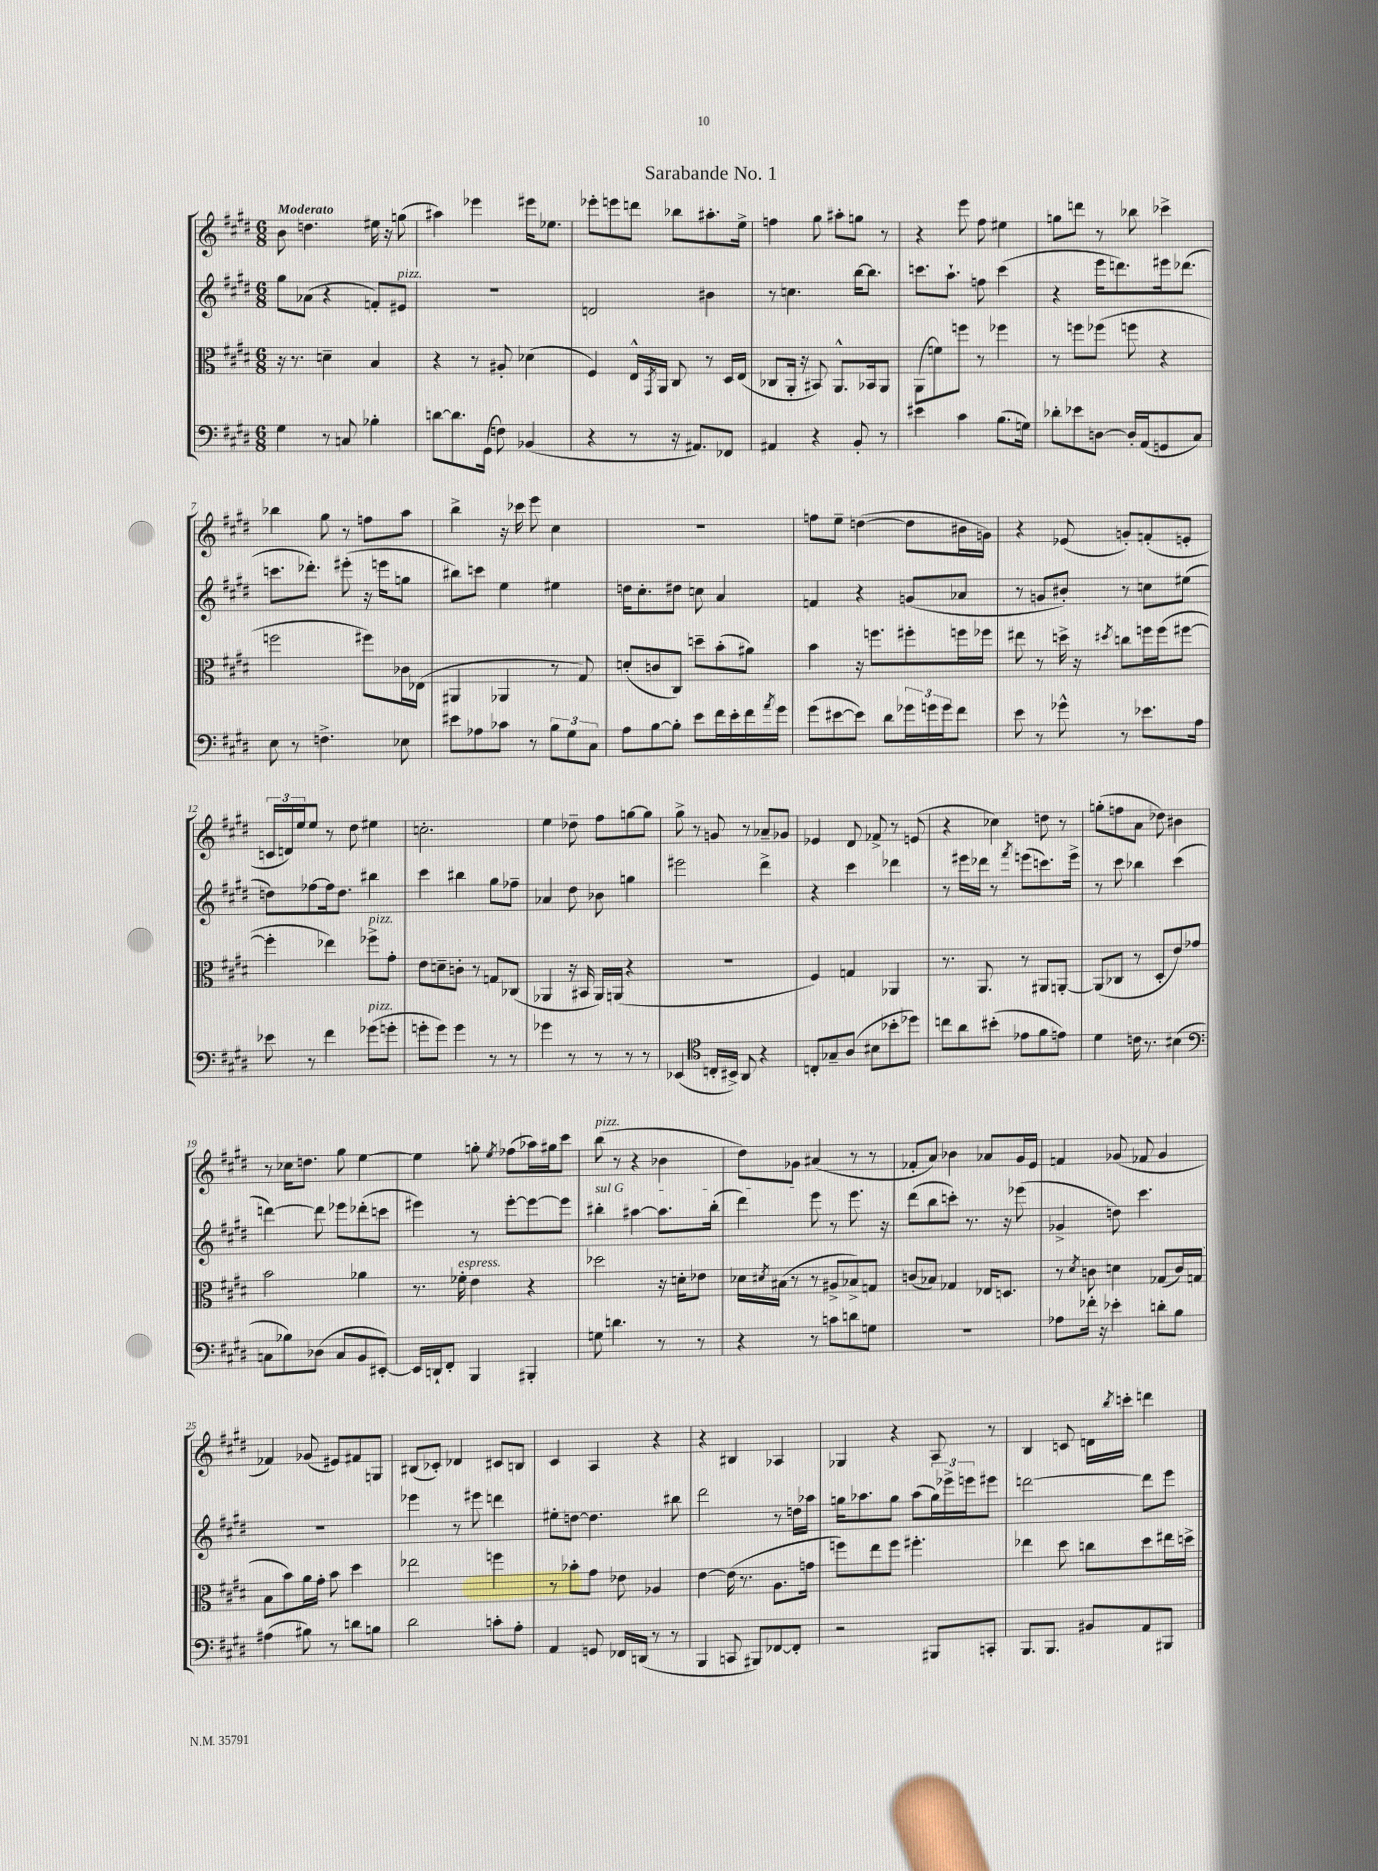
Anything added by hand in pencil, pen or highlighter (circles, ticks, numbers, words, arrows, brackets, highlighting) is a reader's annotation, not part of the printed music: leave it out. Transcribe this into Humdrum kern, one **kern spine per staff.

**kern	**kern	**kern	**kern
*staff4	*staff3	*staff2	*staff1
*clefF4	*clefC3	*clefG2	*clefG2
*k[f#c#g#d#]	*k[f#c#g#d#]	*k[f#c#g#d#]	*k[f#c#g#d#]
*M6/8	*M6/8	*M6/8	*M6/8
4G#	16r	8gg#	8b
.	8.r	.	.
.	.	(8a-	4.dd
8r	4d~	4r	.
8C	.	.	.
4B-'	4B	8f')	16ee#
.	.	.	16r
.	.	8e#	(8gg
=	=	=	=
[8d	4r	2.r	4aa#)
8.d]	.	.	.
.	8r	.	4eee-
(16GG#	.	.	.
8F)	8A#'	.	.
(4BB-	(4d-	.	16eee#
.	.	.	8.ee-
=	=	=	=
4r	4F#)	2d	8eee-'
.	.	.	8eee
8r	16E^^	.	8ddd
.	8qGG#	.	.
.	16AA	.	.
16r	8C#	.	8bb-
8.AA#)	.	.	.
.	8r	4b#	8.aa#'
8FF-	16D#	.	.
.	(16E	.	16ee^
=	=	=	=
4AA#	8C-	8r	4ff
.	16AA'	4.cc	.
.	16r	.	.
4r	8BB#)	.	8gg#
.	8.AA^^	.	8aa#'
8BB'	.	[16bb	8gg
.	16BB-	8.bb]	.
8r	8AA	.	8r
=	=	=	=
4e#	(8AA	8.ccc	4r
.	8f)	.	.
.	.	8.aa`	.
4c#	8ff	.	8eee
.	8r	8ff	8ff#
(8.B	4ff-	(4ccc	4ee#
16G)	.	.	.
=	=	=	=
8d-'	8r	4r	8gg
8e-	8ff	.	8ddd
[8D	(8ff-	16eee	8r
.	.	8.ddd)	.
16D']	8ff	.	8bb-
(16AA	.	.	.
8GG	4r	16eee#	4ccc-^
.	.	(8.ddd-	.
8C#)	.	.	.
=	=	=	=
8E	2ff	8.ccc	4bb-
8r	.	.	.
.	.	8.ddd-')	.
4.F^	.	.	8gg#
.	.	(8eee#'	8r
.	8ff#)	16r	8ff
.	.	16eee	.
8E-	16c-	8gg	8aa
.	(16E-	.	.
=	=	=	=
8e#	4AA#	8bb#)	4bb^
8A-	.	8ccc	.
8c-	4AA-	4ee	16r
.	.	.	16ccc-
8r	.	.	8eee
12B	8r	4ee#	4cc#
12G#	.	.	.
.	8G#)	.	.
12C#	.	.	.
=	=	=	=
8A	(8d'	16dd	2.r
.	.	8.cc#'	.
[8B	8c	.	.
8B']	8C#)	8dd#	.
8e	8dd~	8cc	.
16f#	(8b'	4a	.
16e'	.	.	.
16f#	8a#)	.	.
8qa	.	.	.
16g#	.	.	.
=	=	=	=
(8g#	4b	4f	8ff
[8e#	.	.	8ee~
8e#])	16r	4r	([4dd
.	8.ff	.	.
8d#	.	.	.
24g-	8ff#'	(8g	8dd]
24g	.	.	.
24g	.	.	.
8f#	16ff	8a-	16b#
.	16ff-	.	16g)
=	=	=	=
8e	8ee#	8r	4r
8r	8r	8g	.
8g-^^	16dd^	8b#')	(8e-
.	16r	.	.
.	8qdd#	.	.
8r	8cc	8r	8g')
8.e-	16ff	8cc	(8f'
.	(16ff	.	.
.	[8ff#	(8ee#	8e'
16A	.	.	.
=	=	=	=
8e-	4ff#']	8dd)	24c
.	.	.	24d)
.	.	.	24ee
8r	.	[8ff-	8ee
4f#	4ee-)	16ff-]	8r
.	.	8.dd	.
.	.	.	8dd#
(8g-	8ff-^	4bb#	4ee#
8g'	8g#'	.	.
=	=	=	=
8g'	8e	4ccc#	2.cc'
8g)	8d~	.	.
4g	8c'	4bb#	.
.	8r	.	.
8r	8G	8gg#	.
8r	(8C-	8ff-~	.
=	=	=	=
4g-	4AA-	4a-	4ee
8r	16r	8dd#	8dd-~
.	16BB#	.	.
8r	16AA-)	8b-	8ff#
.	(16AA	.	.
8r	4r	4gg	[8gg
8r	.	.	8gg]
=	=	=	=
(4EE-	2.r	2eee#	8gg#^
.	.	.	8r
*clefC4	*	*	*
16C'	.	.	8g
16BB#^)	.	.	.
8AA	.	.	8r
4r	.	4ddd#^	8a-~
.	.	.	8g-
=	=	=	=
8C'	4F#)	4r	4e-
8G-~	.	.	.
(8A	4G	4ccc#	8d#
8B#	.	.	8f-^
8b-'	4AA-	4ddd-	8r
8dd-)	.	.	(8e
=	=	=	=
8cc	8.r	8r	4r
8a	.	16eee#	.
.	8.AA	16ddd-	.
(8b#'	.	8r	4cc-)
.	.	8qfff#	.
8e-	8r	(8eee	.
8f#	8AA#	8.ccc)	8dd
8e)	[8AA'	.	8r
.	.	16eee^	.
=	=	=	=
4d#	(8AA]	8r	(8gg'
.	8C-	8ccc#	8ff
16c	8r	4bb-	8a
8.r	.	.	.
.	8D#'	.	8dd-)
(4B#	8e)	(4ccc#	4b#
.	8g-	.	.
=	=	=	=
*clefF4	*	*	*
8C	2b	[4ddd)	8r
8B-)	.	.	16cc-
.	.	.	8.dd
(8D-	.	8ddd]	.
8C	.	8eee-	8gg#
8BB	4a-	(8ddd-'	[4ee
[8EE#')	.	8ccc	.
=	=	=	=
16EE#]	8.r	4eee#)	4ee]
16DD`	.	.	.
8FF#'	.	.	.
.	16f-'	.	.
4BBB	4e	8r	8gg'
.	.	.	8qee
.	.	[8eee#'	(8ff-
4BBB#'	4r	8eee#_	16aa-)
.	.	.	16gg#
.	.	8eee#]	8ccc#
=	=	=	=
8G	2dd-	4bb#'	(8bb
4.d	.	.	8r
.	.	[4aa#	4r
8r	16r	8.aa#]	4b-
.	16d'	.	.
8r	8e-	.	.
.	.	(16bb#'	.
=	=	=	=
4r	16d-	4ddd#)	8dd#)
.	8qd#	.	.
.	(16B#	.	.
.	8r	.	8g-
8r	8r	8eee	(4a#
8c	8A#^	8r	.
8d	8B-^)	8.eee	8r
8G	8G	.	8r
.	.	16r	.
=	=	=	=
2.r	(8c	(8ddd#	8f-'
.	8B-)	8bb	8a)
.	4G-	8ccc')	4b-
.	.	8.r	.
.	16E-	.	8a-
.	8.D	16r	.
.	.	(8eee-	16g#
.	.	.	16e
=	=	=	=
8A-	8r	4g-^	4f
.	8qd#	.	.
16f-'	8c	.	.
16r	.	.	.
4e-'	4d	8dd)	(8g-
.	.	4.ccc#	8f-
8d'	(8G-	.	4g-
8B	16c)	.	.
.	(16G	.	.
=	=	=	=
(4A#	8B	2.r	4f-)
.	8b)	.	.
8B#)	16a	.	(8g-
.	16g#'	.	.
8r	8b	.	8e#)
8d	4dd#	.	8f#
8B	.	.	8G
=	=	=	=
2d#	2ee-	4eee-	(8B#
.	.	.	8c-')
.	.	8r	4d-
.	.	8eee#	.
8c'	4ff	4ddd	8c#
8A'	.	.	8B
=	=	=	=
4AA	8r	8ee#'	4c#
.	8b-'	[8dd	.
8GG	8g#	4.dd]	4A
16FF-	8e-	.	.
(16DD	.	.	.
8r	4A-	.	4r
8r	.	8bb#	.
=	=	=	=
4BBB	[4e	2ddd#	4r
8CC	(16e]	.	4B#
.	8.r	.	.
8BBB#)	.	.	.
[8FF-	8.A	8r	4A-
8FF-']	.	16dd	.
.	16g	16aa-	.
=	=	=	=
2r	8ff)	16gg	4G-
.	.	8.aa-	.
.	8ee	.	.
.	8ff	8gg	4r
.	4.ff#'	(8aa-	.
8BBB#	.	24gg)	8A
.	.	24eee-^	.
.	.	24eee	.
8CC'	.	8eee#	8r
=	=	=	=
8.BBB	4ee-	[2ddd	4B
8.BBB	.	.	.
.	8dd#	.	8c
8BB#	8cc	.	16d
.	.	.	8qbb
.	.	.	16ccc'
8AA	8dd#	8ddd]	4ddd
8BBB#	16ee#	8eee	.
.	16dd^	.	.
==	==	==	==
*-	*-	*-	*-
